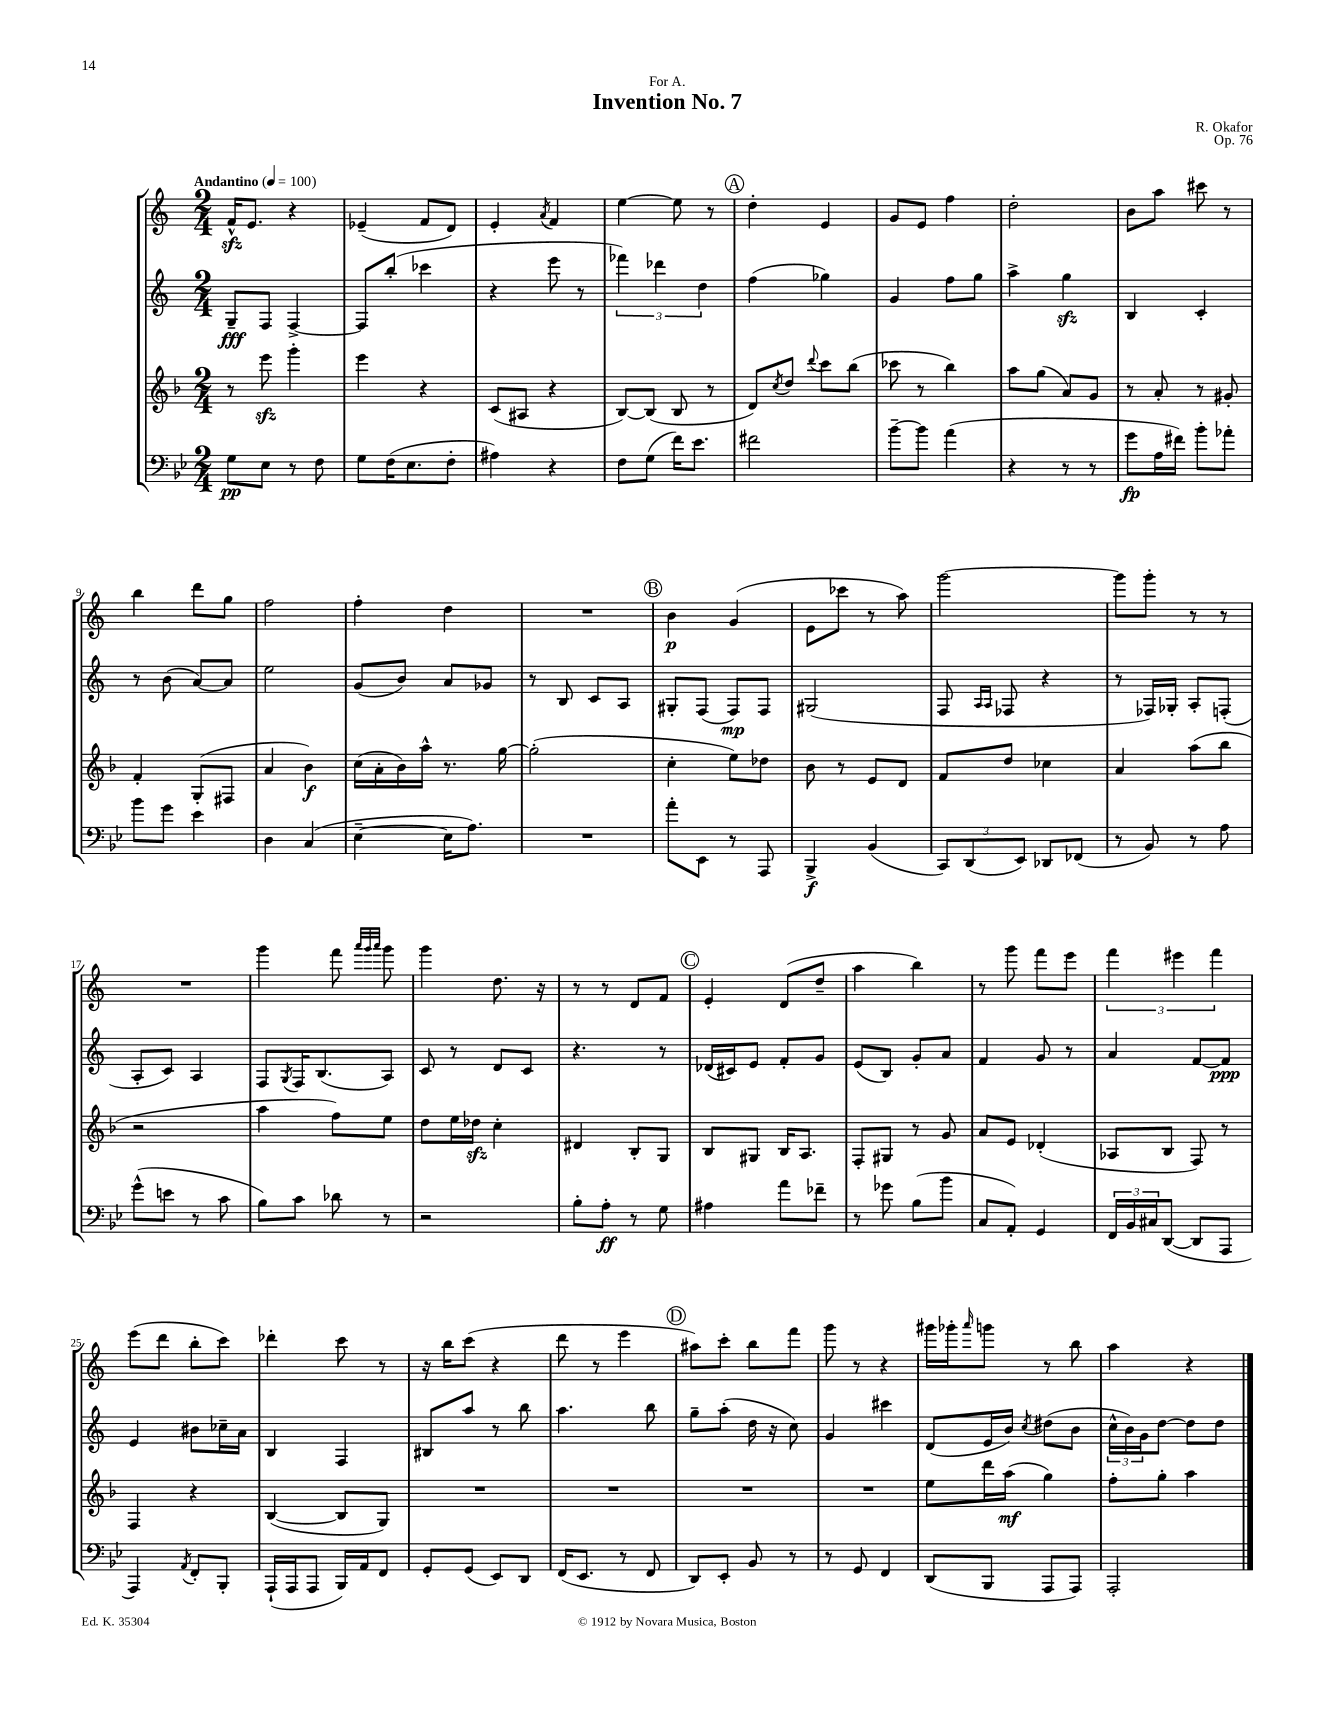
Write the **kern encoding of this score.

**kern	**kern	**kern	**kern
*staff4	*staff3	*staff2	*staff1
*clefF4	*clefG2	*clefG2	*clefG2
*k[b-e-]	*k[b-]	*k[]	*k[]
*M2/4	*M2/4	*M2/4	*M2/4
*MM100	*MM100	*MM100	*MM100
8G\L	8r	8G~/L	16f^^/LK
.	.	.	8.e/J
8E-\J	8eee\	8F/J	.
8r	4ggg'\	[4F^/	4r
8F\	.	.	.
=	=	=	=
8G\L	4eee\	8F/]L	(4e-~/
(16F\K	.	(8bb'/J	.
8.E-\	.	.	.
.	4r	4ccc-\	8f/L
8F'\J	.	.	8d/J)
=	=	=	=
4A#\)	(8c/L	4r	4e'/
.	8A#/J	.	.
.	.	.	8qa/
4r	4r	8eee\	4f/
.	.	8r	.
=	=	=	=
8F\L	[8B-/L)	6fff-\)	[4ee\
(8G\J	(8B-/]J	.	.
.	.	6ddd-\	.
16f\LK)	8B-/	.	8ee\]
8.e-\J	.	.	.
.	.	6dd\	.
.	8r	.	8r
=	=	=	=
2f#\	8d/L)	(4ff\	4dd'\
.	8qcc/	.	.
.	8dd/J	.	.
.	8qqddd/	.	.
.	8ccc\L	4gg-\)	4e/
.	(8bb-\J	.	.
=	=	=	=
[8b-~\L	8ccc-\	4g/	8g/L
8b-\]J	8r	.	8e/J
(4a\	4bb-\)	8ff\L	4ff\
.	.	8gg\J	.
=	=	=	=
4r	8aa\L	4aa^\	2dd'\
.	(8gg\J	.	.
8r	8a/L)	4gg\	.
8r	8g/J	.	.
=	=	=	=
8g\L	8r	4B/	8b\L
16A\L	8a'/	.	8aa\J
16f#\JJ)	.	.	.
8b-'\L	8r	4c'/	8ccc#\
8a-'\J	8g#'/	.	8r
=	=	=	=
8b-\L	4f'/	8r	4bb\
8g\J	.	(8b\	.
4e-\	(8G'/L	[8a/L)	8ddd\L
.	8F#/J	8a/]J	8gg\J
=	=	=	=
4D\	4a/	2ee\	2ff\
(4C/	4b-\)	.	.
=	=	=	=
[4E-~\	(16cc\LL	(8g/L	4ff'\
.	16a'\	.	.
.	16b-\)	8b/J)	.
.	16aa^^\JJ	.	.
16E-\]LK	8.r	8a/L	4dd\
8.A\J)	.	.	.
.	.	8g-/J	.
.	[16gg\	.	.
=	=	=	=
2r	(2gg'\]	8r	2r
.	.	8B/	.
.	.	8c/L	.
.	.	8A/J	.
=	=	=	=
8a'\L	4cc'\	8G#'/L	4b\
8EE-\J	.	(8F/J	.
8r	8ee\L)	8F/L)	(4g/
8AAA/	8dd-\J	8F/J	.
=	=	=	=
4BBB-^/	8b-\	(2G#/	8e\L
.	8r	.	8ccc-\J
(4BB-/	8e/L	.	8r
.	8d/J	.	8aa\)
=	=	=	=
12CC/L)	8f/L	8F/	[2ggg\
(12DD/	.	.	.
.	.	16qqA/LL	.
.	.	16qqA/JJ	.
.	8dd/J	8F-/	.
12EE-/J)	.	.	.
8DD-/L	4cc-\	4r	.
(8FF-/J	.	.	.
=	=	=	=
8r	4a/	8r	8ggg\]L
8BB-/)	.	16F-/LL)	8ggg'\J
.	.	16G-'/JJ	.
8r	(8aa\L	8A'/L	8r
8A\	8bb-\J	(8F'/J	8r
=	=	=	=
(8g^^\L	2r	8A'/L	2r
8e\J	.	8c/J)	.
8r	.	4A/	.
8c\	.	.	.
=	=	=	=
8B-\L)	4aa\	8F/L	4ggg\
.	.	8qG/	.
8c\J	.	16F/K	.
.	.	(8.B/	.
8d-\	8ff\L)	.	8fff\
.	.	.	32qqaaa/LLL
.	.	.	32qqggg/
.	.	.	32qqaaa/JJJ
8r	8ee\J	8A/J)	8ggg\
=	=	=	=
2r	8dd\L	8c/	4ggg\
.	16ee\L	8r	.
.	16dd-\JJ	.	.
.	4cc'\	8d/L	8.dd\
.	.	8c/J	.
.	.	.	16r
=	=	=	=
8B-'\L	4d#/	4.r	8r
8A'\J	.	.	8r
8r	8B-'/L	.	8d/L
8G\	8G/J	8r	8f/J
=	=	=	=
4A#\	8B-/L	(16d-/LL	4e'/
.	.	16c#/J)	.
.	8G#/J	8e/J	.
8a\L	16B-/LK	8f'/L	(8d/L
.	8.A/J	.	.
8f-~\J	.	8g/J	8dd~/J
=	=	=	=
8r	8F'/L	(8e/L	4aa\
8g-\	8G#/J	8B/J)	.
(8B-\L	8r	8g'/L	4bb\)
8b-\J	8g/	8a/J	.
=	=	=	=
8C/L	8a/L	4f/	8r
8AA'/J)	8e/J	.	8ggg\
4GG/	(4d-'/	8g/	8fff\L
.	.	8r	8eee\J
=	=	=	=
24FF/LL	8A-/L	4a/	6fff\
24BB-/	.	.	.
24C#/J	.	.	.
([8DD/J	8B-/J	.	.
.	.	.	6eee#\
8DD/]L	8F/)	[8f/L	.
.	.	.	6fff\
8AAA/J	8r	8f/]J	.
=	=	=	=
4AAA/)	4F/	4e/	(8eee\L
.	.	.	8ddd\J
8qAA/	.	.	.
8FF'/L	4r	8b#\L	8bb'\L
8BBB-'/J	.	16cc-~\L	8ccc\J)
.	.	16a\JJ	.
=	=	=	=
(16AAA`/LL	([4B-/	4B/	4ddd-'\
16AAA/J	.	.	.
8AAA/J	.	.	.
16BBB-/LL)	8B-/]L	4F/	8ccc\
16AA/J	.	.	.
8FF/J	8G/J)	.	8r
=	=	=	=
8GG'/L	2r	8B#/L	16r
.	.	.	16bb\LK
(8GG/J	.	8aa/J	(8ccc\J
8EE-/L)	.	8r	4r
8DD/J	.	8bb\	.
=	=	=	=
(16FF/LK	2r	4.aa\	8ddd\
8.EE-/J	.	.	.
.	.	.	8r
8r	.	.	4eee\
8FF/	.	8bb\	.
=	=	=	=
8DD/L)	2r	8gg~\L	8aa#\L)
8EE-'/J	.	(8aa'\J	8ccc'\J
8BB-/	.	16dd\	8bb\L
.	.	16r	.
8r	.	8cc\)	8fff\J
=	=	=	=
8r	2r	4g/	8ggg\
8GG/	.	.	8r
4FF/	.	4ccc#\	4r
=	=	=	=
(8DD/L	8ee\L	(8d/L	16ggg#\LL
.	.	.	16ggg-'\J
.	.	.	16qqaaa/
8BBB-/J	16ddd\L	16e/L	8ggg\J
.	(16aa\JJ	16b/JJ)	.
.	.	8qcc/	.
8AAA/L	4gg\)	(8dd#\L	8r
8AAA/J)	.	8b\J	8bb\
=	=	=	=
2AAA'/	8ff'\L	24cc^^\LL	4aa\
.	.	24b\)	.
.	.	24g\J	.
.	8gg'\J	[8dd\J	.
.	4aa\	8dd\]L	4r
.	.	8dd\J	.
==	==	==	==
*-	*-	*-	*-
